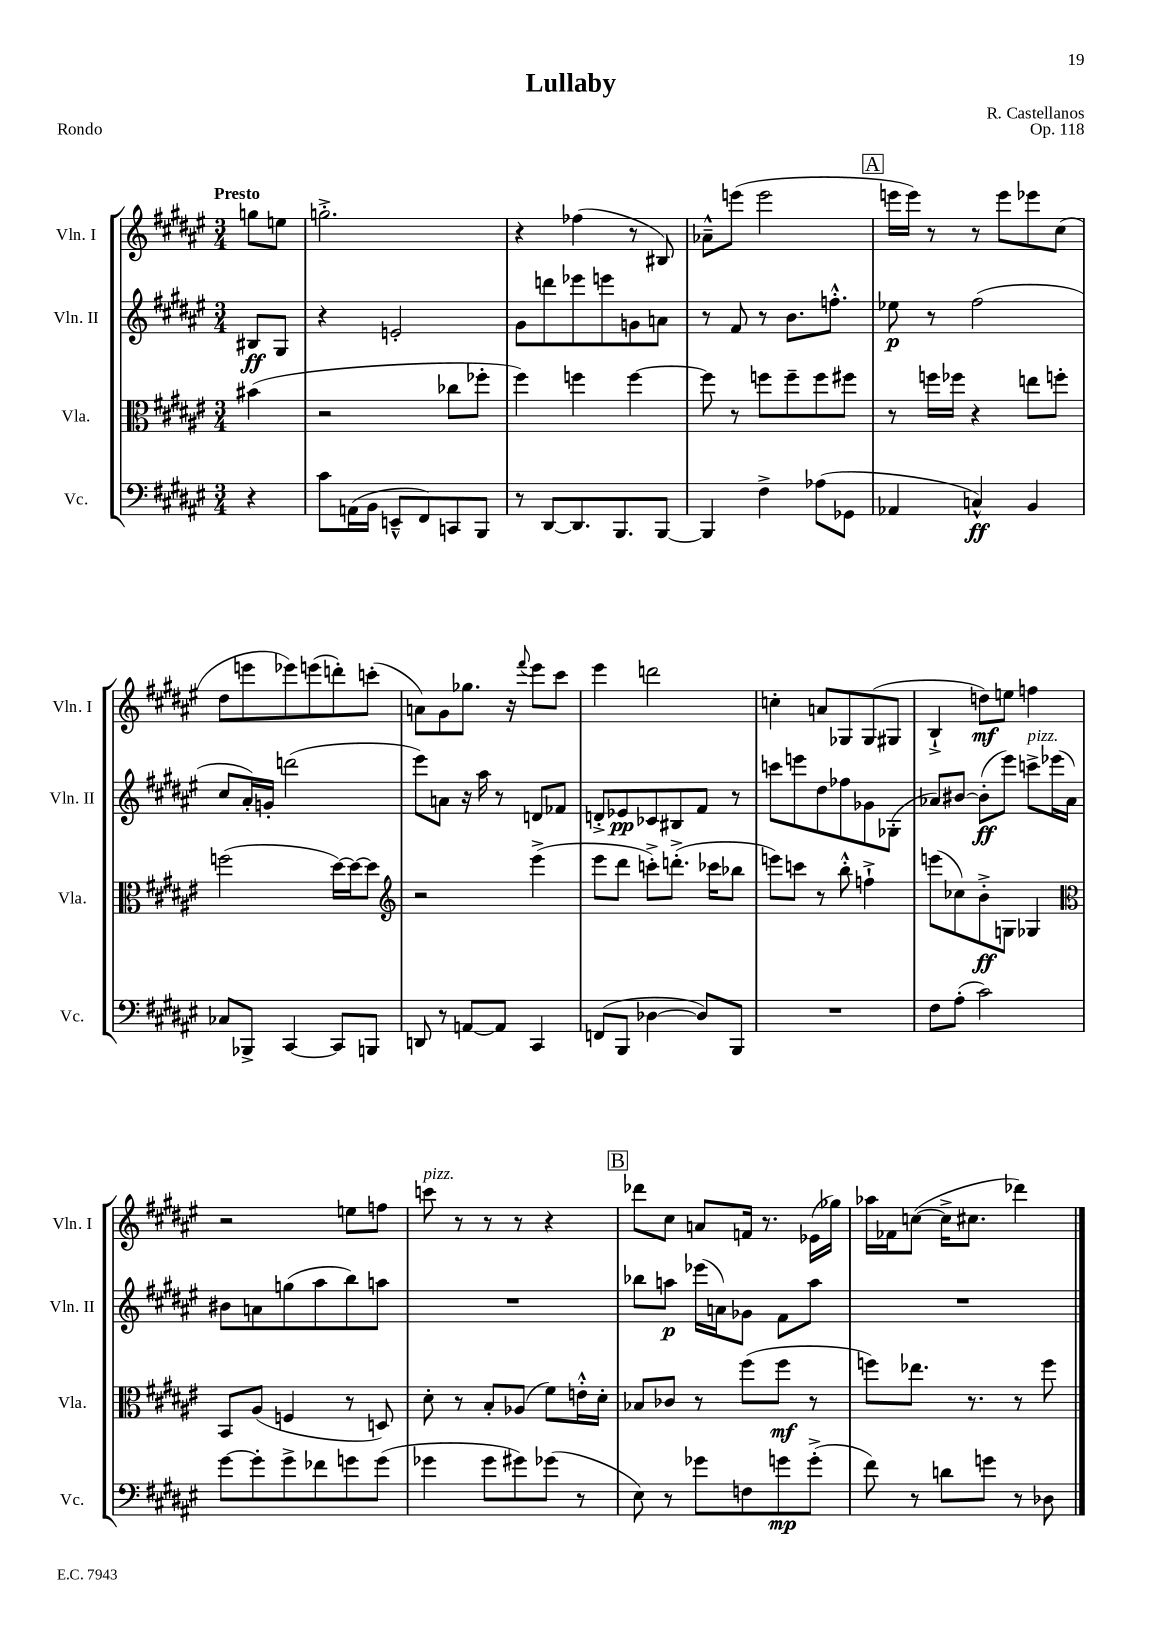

**kern	**dynam	**kern	**dynam	**kern	**dynam	**kern	**dynam
*part4	*part4	*part3	*part3	*part2	*part2	*part1	*part1
*staff4	*staff4	*staff3	*staff3	*staff2	*staff2	*staff1	*staff1
*I"Vc.	*	*I"Vla.	*	*I"Vln. II	*	*I"Vln. I	*
*I'Vc.	*	*I'Vla.	*	*I'Vln. II	*	*I'Vln. I	*
*clefF4	*	*clefC3	*	*clefG2	*	*clefG2	*
*k[f#c#g#d#a#e#]	*	*k[f#c#g#d#a#e#]	*	*k[f#c#g#d#a#e#]	*	*k[f#c#g#d#a#e#]	*
*M3/4	*	*M3/4	*	*M3/4	*	*M3/4	*
=	=	=	=	=	=	=	=
!	!	!	!	!	!	!LO:TX:a:B:t=Presto	!
4r	.	(4b#X\	.	8B#X/L	ff	8ggn\L	.
.	.	.	.	8G#/J	.	8een\J	.
=1	=1	=1	=1	=1	=1	=1	=1
8c#\L	.	2r	.	4r	.	2.ggn'^\	.
(16AAn\L	.	.	.	.	.	.	.
16BB\JJ	.	.	.	.	.	.	.
8EEn~^^/L	.	.	.	2en'/	.	.	.
8FF#/)	.	.	.	.	.	.	.
8CCn/	.	8cc-X\L	.	.	.	.	.
8BBB/J	.	8ff-X'\J	.	.	.	.	.
=2	=2	=2	=2	=2	=2	=2	=2
8r	.	4ff#\)	.	8g#\L	.	4r	.
[8DD#/L	.	.	.	8dddn\	.	.	.
8.DD#/]	.	4ffn\	.	8eee-X\	.	(4ff-X\	.
.	.	.	.	8eeen\	.	.	.
8.BBB/	.	.	.	.	.	.	.
.	.	[4ff\	.	8gn\	.	8r	.
[8BBB/J	.	.	.	8an\J	.	8B#X/)	.
=3	=3	=3	=3	=3	=3	=3	=3
4BBB/]	.	8ff\]	.	8r	.	8a-X~^^\L	.
.	.	8r	.	8f#/	.	(8eeen\J	.
4F#^\	.	8ffn\L	.	8r	.	2eee\	.
.	.	8ff~\	.	8.b\L	.	.	.
(8A-X\L	.	8ff\	.	.	.	.	.
.	.	.	.	8.ffn'^^\J	.	.	.
8GG-X\J	.	8ff#X\J	.	.	.	.	.
!!LO:REH:place=s1:t=A
=4	=4	=4	=4	=4	=4	=4	=4
4AA-X/	.	8r	.	8ee-X\	p	16eeen\LL	.
.	.	.	.	.	.	16eee\JJ)	.
.	.	16ffn\LL	.	8r	.	8r	.
.	.	16ff-X\JJ	.	.	.	.	.
4Cn^^/)	ff	4r	.	(2ff#\	.	8r	.
.	.	.	.	.	.	8eee\L	.
4BB/	.	8een\L	.	.	.	8eee-X\	.
.	.	8ffn'\J	.	.	.	(8cc#\J	.
!!LO:LB:g=z
=5	=5	=5	=5	=5	=5	=5	=5
8C-X/L	.	(2ffn\	.	8cc#/L	.	8dd#\L	.
8BBB-X^/J	.	.	.	16a#'/L)	.	8eeen\	.
.	.	.	.	16gn'/JJ	.	.	.
[4CC#/	.	.	.	(2dddn\	.	8eee-X\)	.
.	.	.	.	.	.	(8eeen\	.
8CC#/L]	.	[16dd#\LL)	.	.	.	8dddn'\)	.
.	.	16dd#\J_	.	.	.	.	.
8BBBn/J	.	8dd#\J]	.	.	.	(8cccn'\J	.
=6	=6	=6	=6	=6	=6	=6	=6
*	*	*clefG2	*	*	*	*	*
8DDn/	.	2r	.	8eee#\L)	.	8an\L)	.
8r	.	.	.	8an\J	.	8g#\	.
[8AAn/L	.	.	.	16r	.	8.gg-X\J	.
.	.	.	.	16aa#\	.	.	.
8AA/J]	.	.	.	8r	.	.	.
.	.	.	.	.	.	16r	.
.	.	.	.	.	.	8qqfff#/	.
4CC#/	.	(4eee#^\	.	8dn/L	.	8eee#\L	.
.	.	.	.	8f-X/J	.	8ccc#\J	.
=7	=7	=7	=7	=7	=7	=7	=7
(8FFn/L	.	8eee#\L	.	8dn'^/L	.	4eee#\	.
8BBB/J	.	8ddd#\J	.	8e-X/	pp	.	.
[4D-X\	.	8cccn'^\L)	.	8c-X/	.	2dddn\	.
.	.	(8.dddn'^\J	.	8B#X/	.	.	.
8D-/L])	.	.	.	8f#/J	.	.	.
.	.	16ccc-X\KL	.	.	.	.	.
8BBB/J	.	8bb-X\J	.	8r	.	.	.
=8	=8	=8	=8	=8	=8	=8	=8
2.r	.	8eeen\L)	.	8cccn\L	.	4ccn'\	.
.	.	8cccn\J	.	8eeen\	.	.	.
.	.	8r	.	8dd#\	.	8an/L	.
.	.	8bb'^^\	.	8ff-X\	.	8G-X/	.
.	.	4ffn`^\	.	8g-X\	.	(8G-/	.
.	.	.	.	(8G-X'\J	.	8G#X/J	.
=9	=9	=9	=9	=9	=9	=9	=9
8F#\L	.	(8eeen\L	.	8a-X/L)	.	4B`^/	.
(8A#'\J	.	8cc-X\)	.	[8b#X/J	.	.	.
2c#\)	.	8b'^\	ff	(8b#'\L]	ff	8ddn\L)	mf
.	.	8Gn\J	.	8eee#\J)	.	8een\J	.
!	!	!	!	!LO:TX:a:i:t=pizz.	!	!	!
.	.	4G-X/	.	8cccn^\L	.	4ffn\	.
.	.	.	.	(16eee-X\L	.	.	.
.	.	.	.	16a-\JJ)	.	.	.
!!LO:LB:g=z
=10	=10	=10	=10	=10	=10	=10	=10
*	*	*clefC3	*	*	*	*	*
[8g#\L	.	8BB/L	.	8b#X\L	.	2r	.
8g#'\]	.	(8A#/J	.	8an\	.	.	.
8g#^\	.	4Fn/	.	(8ggn\	.	.	.
8f-X\	.	.	.	8aa#\	.	.	.
8gn\	.	8r	.	8bb\)	.	8een\L	.
(8g\J	.	8Dn/)	.	8aan\J	.	8ffn\J	.
=11	=11	=11	=11	=11	=11	=11	=11
!	!	!	!	!	!	!LO:TX:a:i:t=pizz.	!
4g-X\	.	8d#'\	.	2.r	.	8cccn\	.
.	.	8r	.	.	.	8r	.
8g-\L	.	8B'/L	.	.	.	8r	.
8g#X\)	.	(8A-X/J	.	.	.	8r	.
(8g-X\J	.	8f#\L)	.	.	.	4r	.
8r	.	16en'^^\L	.	.	.	.	.
.	.	16d#'\JJ	.	.	.	.	.
!!LO:REH:place=s1:t=B
=12	=12	=12	=12	=12	=12	=12	=12
8E#\)	.	8B-X/L	.	8bb-X\L	.	8ddd-X\L	.
8r	.	8c-X/J	.	8aan\J	p	8cc#\J	.
8g-X\L	.	8r	.	(16eee-X\LL	.	8an/L	.
.	.	.	.	16an\J)	.	.	.
8Fn\	.	(8ff#\L	.	8g-X\J	.	16fn/Jk	.
.	.	.	.	.	.	8.r	.
8gn\	mp	8ff#\J	mf	8f#\L	.	.	.
(8g'^\J	.	8r	.	8aa\J	.	(16e-X\LL	.
.	.	.	.	.	.	16gg-X\JJ)	.
=13	=13	=13	=13	=13	=13	=13	=13
8f#\)	.	8ffn\L)	.	2.r	.	16aa-X\LL	.
.	.	.	.	.	.	16f-X\J	.
8r	.	8.ee-X\J	.	.	.	([8ccn\J	.
8dn\L	.	.	.	.	.	16cc^\KL]	.
.	.	8.r	.	.	.	8.cc#X\J	.
8gn\J	.	.	.	.	.	.	.
8r	.	8r	.	.	.	4ddd-X\)	.
8D-X\	.	8ff\	.	.	.	.	.
==	==	==	==	==	==	==	==
*-	*-	*-	*-	*-	*-	*-	*-
